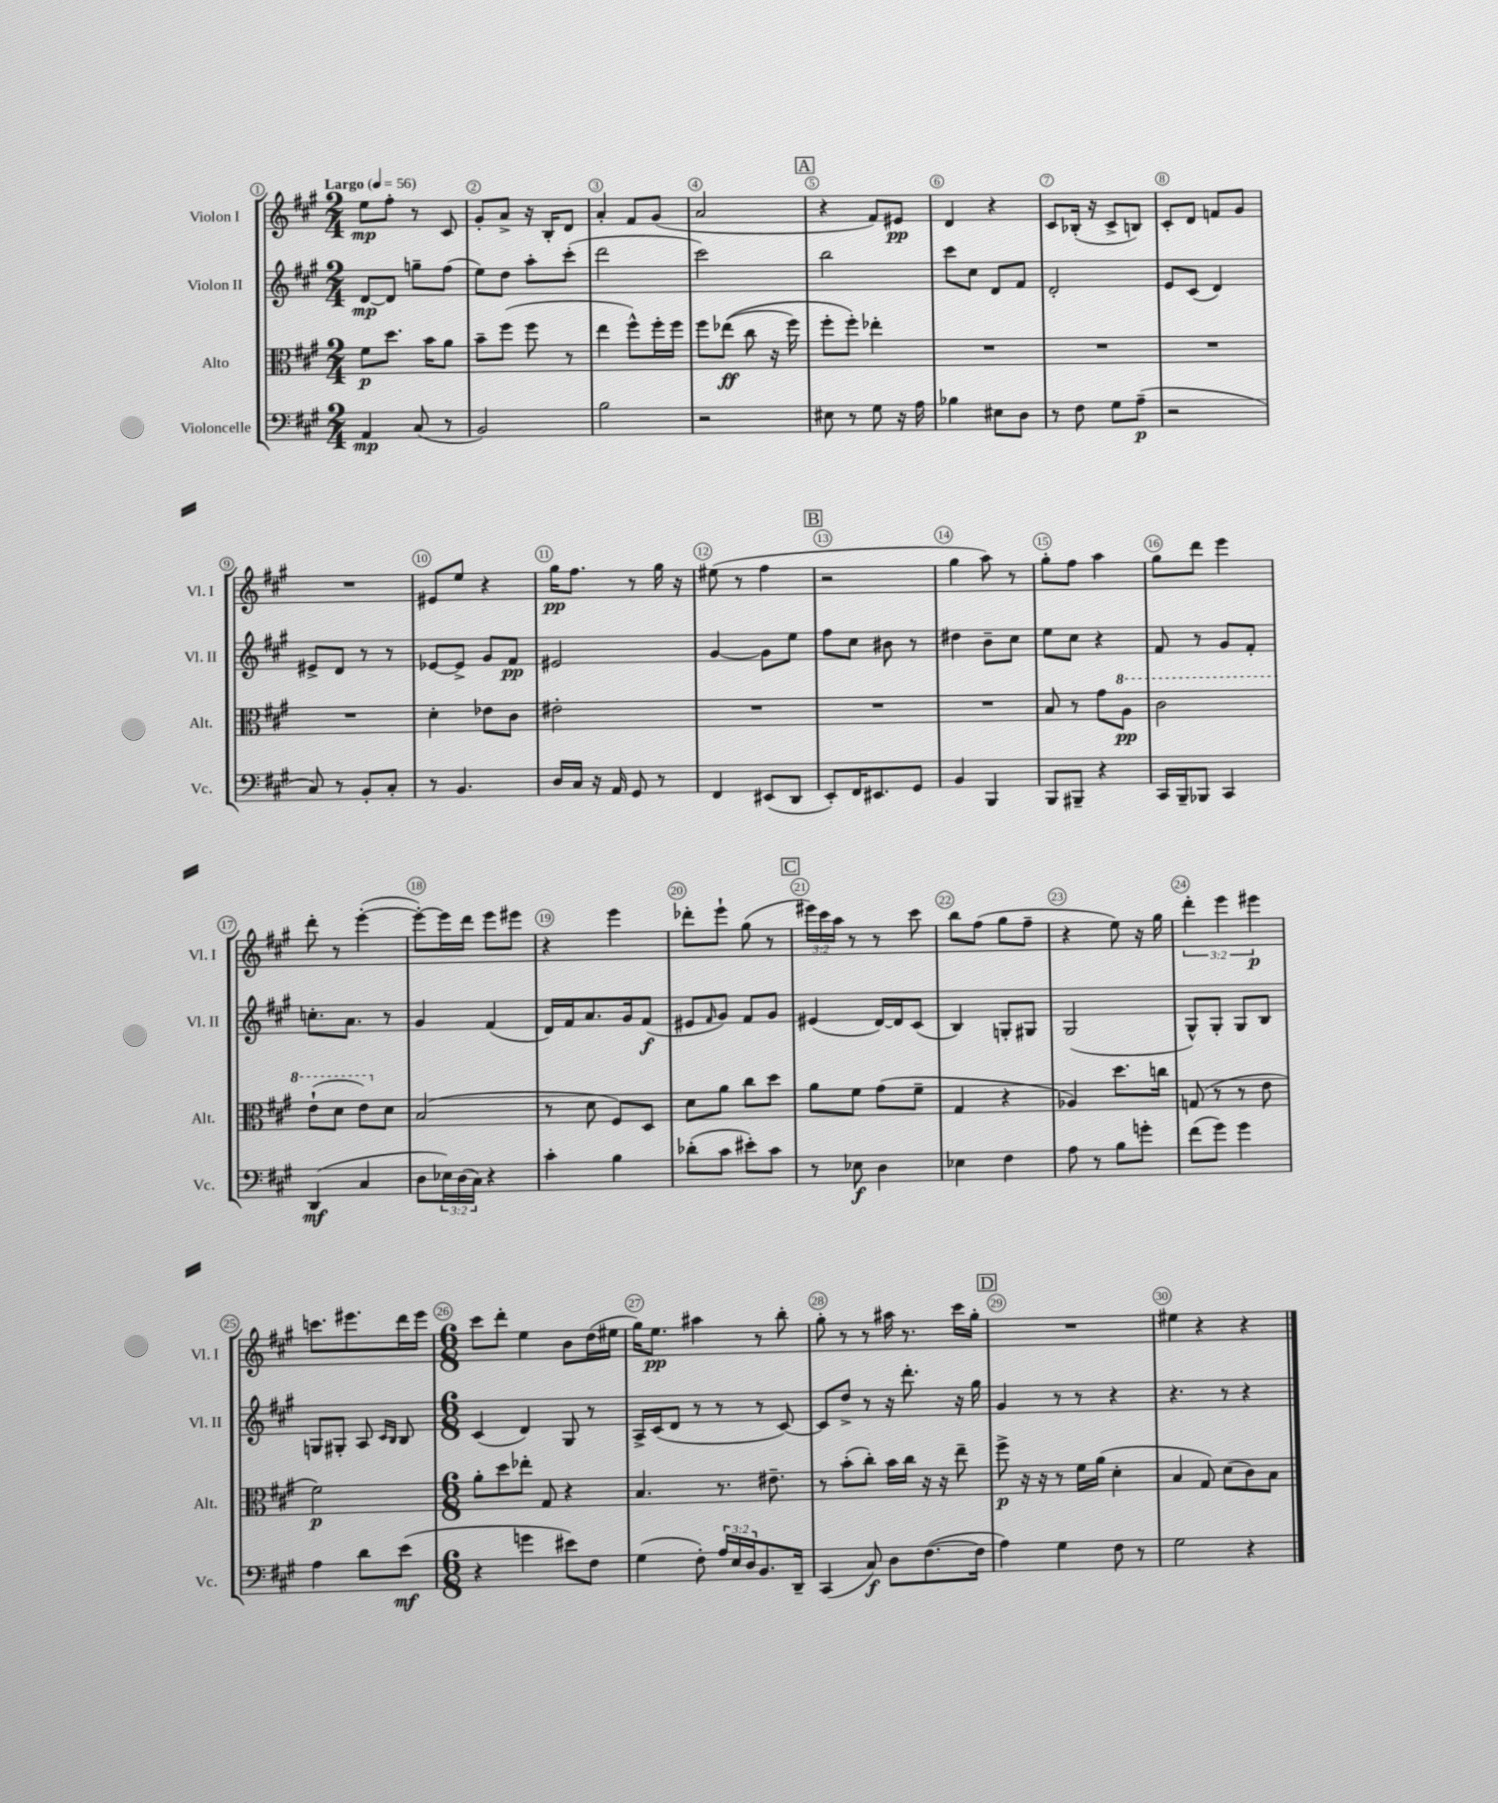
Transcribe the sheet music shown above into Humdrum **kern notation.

**kern	**dynam	**kern	**dynam	**kern	**dynam	**kern	**dynam
*part4	*part4	*part3	*part3	*part2	*part2	*part1	*part1
*staff4	*staff4	*staff3	*staff3	*staff2	*staff2	*staff1	*staff1
*I"Violoncelle	*	*I"Alto	*	*I"Violon II	*	*I"Violon I	*
*I'Vc.	*	*I'Alt.	*	*I'Vl. II	*	*I'Vl. I	*
*clefF4	*	*clefC3	*	*clefG2	*	*clefG2	*
*k[f#c#g#]	*	*k[f#c#g#]	*	*k[f#c#g#]	*	*k[f#c#g#]	*
*M2/4	*	*M2/4	*	*M2/4	*	*M2/4	*
*MM56	*	*MM56	*	*MM56	*	*MM56	*
=1	=1	=1	=1	=1	=1	=1	=1
!	!	!	!	!	!	!LO:TX:a:B:t=Largo	!
4AA/	mp	8f#\L	p	[8d/L	mp	8ee\L	mp
.	.	8.dd\J	.	8d/J]	.	8ff#'\J	.
(8C#/	.	.	.	8ggn~\L	.	8r	.
.	.	16b\KL	.	.	.	.	.
8r	.	8a\J	.	(8ff#\J	.	8c#/	.
=2	=2	=2	=2	=2	=2	=2	=2
2BB/)	.	8b~\L	.	8ee\L)	.	8g#'/L	.
.	.	(8ff#\J	.	8dd\J	.	8a^/J	.
.	.	8ff#\	.	8aa'\L	.	16r	.
.	.	.	.	.	.	16B'/KL	.
.	.	8r	.	(8ccc#'\J	.	8d/J	.
=3	=3	=3	=3	=3	=3	=3	=3
2B\	.	4ee\	.	2ddd\	.	4a'/	.
.	.	8ff#^^\L)	.	.	.	8f#/L	.
.	.	16ff#'\L	.	.	.	(8g#/J	.
.	.	16ff#\JJ	.	.	.	.	.
=4	=4	=4	=4	=4	=4	=4	=4
2r	.	8ff#\L	.	2ccc#\)	.	2a/	.
.	.	((8ee-X\J	ff	.	.	.	.
.	.	8cc#\	.	.	.	.	.
.	.	16r	.	.	.	.	.
.	.	16ff#\)	.	.	.	.	.
!!LO:REH:place=s1:t=A
=5	=5	=5	=5	=5	=5	=5	=5
8E#X\	.	8ff#'\L	.	2bb\	.	4r	.
8r	.	8ff#'\J)	.	.	.	.	.
8G#\	.	4ee-X'\	.	.	.	8f#/L)	.
16r	.	.	.	.	.	8e#X/J	pp
16A\	.	.	.	.	.	.	.
=6	=6	=6	=6	=6	=6	=6	=6
4B-X\	.	2r	.	8ccc#\L	.	4d/	.
.	.	.	.	8cc#\J	.	.	.
8E#X\L	.	.	.	8d/L	.	4r	.
8D\J	.	.	.	8f#/J	.	.	.
=7	=7	=7	=7	=7	=7	=7	=7
8r	.	2r	.	2d'/	.	8c#/L	.
8F#\	.	.	.	.	.	(16B-X'/Jk	.
.	.	.	.	.	.	16r	.
8G#\L	.	.	.	.	.	8c#^/L	.
(8A~\J	p	.	.	.	.	8Bn/J)	.
=8	=8	=8	=8	=8	=8	=8	=8
2r	.	2r	.	8e/L	.	8c#'/L	.
.	.	.	.	(8c#/J	.	8d/J	.
.	.	.	.	4d/)	.	8fn/L	.
.	.	.	.	.	.	8g#/J	.
!!LO:LB:g=z
=9	=9	=9	=9	=9	=9	=9	=9
8C#/)	.	2r	.	8e#X^/L	.	2r	.
8r	.	.	.	8d/J	.	.	.
8BB'/L	.	.	.	8r	.	.	.
8C#'/J	.	.	.	8r	.	.	.
=10	=10	=10	=10	=10	=10	=10	=10
8r	.	4d'\	.	[8e-X/L	.	8e#X/L	.
4.BB/	.	.	.	8e-^/J]	.	8ee/J	.
.	.	8e-X\L	.	8g#/L	.	4r	.
.	.	8c#\J	.	8f#/J	pp	.	.
=11	=11	=11	=11	=11	=11	=11	=11
16D/LL	.	2e#X'\	.	2e#X/	.	16gg#\KL	pp
16C#/JJ	.	.	.	.	.	8.ff#\J	.
16r	.	.	.	.	.	.	.
16AA/	.	.	.	.	.	.	.
8GG#/	.	.	.	.	.	8r	.
8r	.	.	.	.	.	16gg#\	.
.	.	.	.	.	.	16r	.
=12	=12	=12	=12	=12	=12	=12	=12
4FF#/	.	2r	.	[4g#/	.	(8ee#X\	.
.	.	.	.	.	.	8r	.
(8EE#X/L	.	.	.	8g#\L]	.	4ff#\	.
8DD/J	.	.	.	8ee\J	.	.	.
!!LO:REH:place=s1:t=B
=13	=13	=13	=13	=13	=13	=13	=13
8EE'/L)	.	2r	.	8ff#\L	.	2r	.
16FF#/K	.	.	.	8cc#\J	.	.	.
8.EE#X/	.	.	.	.	.	.	.
.	.	.	.	8b#X\	.	.	.
8GG#/J	.	.	.	8r	.	.	.
=14	=14	=14	=14	=14	=14	=14	=14
4BB/	.	2r	.	4dd#X\	.	4gg#\	.
4BBB/	.	.	.	8b~\L	.	8aa\)	.
.	.	.	.	8cc#\J	.	8r	.
=15	=15	=15	=15	=15	=15	=15	=15
8BBB/L	.	8B/	.	8ee\L	.	8gg#'\L	.
8BBB#X~/J	.	8r	.	8cc#\J	.	8ff#\J	.
4r	.	8g#\L	.	4r	.	4aa\	.
*	*	*8va	*	*	*	*	*
.	.	8a\J	pp	.	.	.	.
=16	=16	=16	=16	=16	=16	=16	=16
16CC#/LL	.	2cc#\	.	8f#/	.	8gg#\L	.
16BBB~/J	.	.	.	.	.	.	.
8BBB-X/J	.	.	.	8r	.	8ddd\J	.
4CC#/	.	.	.	8g#/L	.	4eee\	.
.	.	.	.	8f#'/J	.	.	.
!!LO:LB:g=z
=17	=17	=17	=17	=17	=17	=17	=17
(4DD/	mf	(8ee`\L	.	8.ccn'\L	.	8ddd'\	.
.	.	8dd\J	.	.	.	8r	.
.	.	.	.	8.a\J	.	.	.
4C#/	.	8ee\L)	.	.	.	([4eee'\	.
*	*	*X8va	*	*	*	*	*
.	.	8d\J	.	8r	.	.	.
=18	=18	=18	=18	=18	=18	=18	=18
8D\L	.	(2B/	.	4g#/	.	8eee'\L_)	.
24E-X\L)	.	.	.	.	.	16eee\L]	.
(24D\	.	.	.	.	.	.	.
.	.	.	.	.	.	16ddd\JJ	.
24C#\JJ)	.	.	.	.	.	.	.
4r	.	.	.	(4f#/	.	8eee\L	.
.	.	.	.	.	.	8eee#X\J	.
=19	=19	=19	=19	=19	=19	=19	=19
4c#'\	.	8r	.	16d/LL)	.	4r	.
.	.	.	.	16f#/J	.	.	.
.	.	8d\	.	8.a/	.	.	.
4B\	.	8F#/L)	.	.	.	4eee\	.
.	.	.	.	16g#/k	.	.	.
.	.	8D/J	.	(8f#/J	f	.	.
=20	=20	=20	=20	=20	=20	=20	=20
(8d-X'\L	.	8d\L	.	8e#X/L	.	8ddd-X'\L	.
.	.	.	.	16qqf#/	.	.	.
8c#\J	.	8a\J	.	8g#/J)	.	8eee`\J	.
8e#X'\L)	.	8cc#\L	.	8f#/L	.	(8gg#\	.
8c#\J	.	8dd\J	.	8g#/J	.	8r	.
!!LO:REH:place=s1:t=C
=21	=21	=21	=21	=21	=21	=21	=21
8r	.	8a\L	.	(4e#X/	.	24eee#X\LL)	.
.	.	.	.	.	.	24ccc#\	.
.	.	.	.	.	.	24aa\JJ	.
8E-X\	f	8f#\J	.	.	.	8r	.
4D\	.	(8g#\L	.	[16d/LL)	.	8r	.
.	.	.	.	16d/J]	.	.	.
.	.	8f#~\J	.	(8c#/J	.	8ccc#\	.
=22	=22	=22	=22	=22	=22	=22	=22
4E-X\	.	4G#/	.	4B/)	.	8bb\L	.
.	.	.	.	.	.	(8ff#\J	.
4F#\	.	4r	.	8Gn'/L	.	8gg#\L	.
.	.	.	.	8G#X/J	.	8ff#~\J	.
=23	=23	=23	=23	=23	=23	=23	=23
8A\	.	4A-X/)	.	(2G#/	.	4r	.
8r	.	.	.	.	.	.	.
8B\L	.	8.dd\L	.	.	.	8ee\)	.
8gn'\J	.	.	.	.	.	16r	.
.	.	16ccn\Jk	.	.	.	16gg#\	.
=24	=24	=24	=24	=24	=24	=24	=24
(8f#\L	.	(8Gn/	.	8G#^^/L)	.	6ddd'\	.
8g#\J)	.	8r	.	8G#'/J	.	.	.
.	.	.	.	.	.	6eee\	.
4g#\	.	8r	.	8G#/L	.	.	.
.	.	.	.	.	.	6eee#X\	p
.	.	8e\	.	8B/J	.	.	.
!!LO:LB:g=z
=25	=25	=25	=25	=25	=25	=25	=25
4A\	.	2f#\)	p	8Gn/L	.	8.cccn\L	.
.	.	.	.	8G#X'/J	.	.	.
.	.	.	.	.	.	8.eee#X\	.
8d\L	.	.	.	8A/	.	.	.
.	.	.	.	16qqc#/LL	.	.	.
.	.	.	.	16qqB/JJ	.	.	.
(8e\J	mf	.	.	8B/	.	16ddd\L	.
.	.	.	.	.	.	16eee#\JJ	.
=26	=26	=26	=26	=26	=26	=26	=26
*M6/8	*	*M6/8	*	*M6/8	*	*M6/8	*
4r	.	8a'\L	.	(4c#/	.	8ccc#\L	.
.	.	8dd\	.	.	.	8ddd'\J	.
4gn\	.	8ee-X'\J	.	4d/)	.	4ee\	.
.	.	8G#/	.	.	.	.	.
8e#X\L)	.	4r	.	8G#/	.	8b\L	.
8F#\J	.	.	.	8r	.	(16dd\L	.
.	.	.	.	.	.	16ee#X\JJ	.
=27	=27	=27	=27	=27	=27	=27	=27
(4G#\	.	4.B/	.	16A^/LL	.	16gg#\KL)	.
.	.	.	.	(16c#/J	.	8.ee\J	pp
.	.	.	.	8d/J	.	.	.
8F#'\)	.	.	.	8r	.	4aa#X\	.
24A/LL	.	8.r	.	8r	.	.	.
24E/	.	.	.	.	.	.	.
24D/J	.	.	.	.	.	.	.
8.BB/	.	.	.	8r	.	8r	.
.	.	8.e#X~\	.	.	.	.	.
.	.	.	.	[8c#/)	.	8bb'\	.
16DD~/Jk	.	.	.	.	.	.	.
=28	=28	=28	=28	=28	=28	=28	=28
(4CC#/	.	8r	.	8c#/L]	.	8gg#'\	.
.	.	(8b'\L	.	8dd^/J	.	8r	.
8C#/)	f	8cc#'\J)	.	8r	.	8r	.
8D\L	.	16b\LL	.	16r	.	16aa#X\	.
.	.	16cc#\JJ	.	8.ddd'\	.	8.r	.
([8.F#\	.	16r	.	.	.	.	.
.	.	16r	.	.	.	.	.
.	.	8ee~\	.	16r	.	16ccc#\LL	.
16F#\Jk]	.	.	.	16gg#\	.	16gg#'\JJ	.
!!LO:REH:place=s1:t=D
=29	=29	=29	=29	=29	=29	=29	=29
4A\)	.	8ff#^\	p	4g#/	.	2.r	.
.	.	16r	.	.	.	.	.
.	.	16r	.	.	.	.	.
4G#\	.	8r	.	8r	.	.	.
.	.	16f#\LL	.	8r	.	.	.
.	.	(16a\JJ	.	.	.	.	.
8F#\	.	4d'\	.	4r	.	.	.
8r	.	.	.	.	.	.	.
=30	=30	=30	=30	=30	=30	=30	=30
2G#\	.	4B/	.	4.r	.	4ee#X\	.
.	.	8G#/)	.	.	.	4r	.
.	.	(8d\L	.	8r	.	.	.
4r	.	8c#\)	.	4r	.	4r	.
.	.	8B\J	.	.	.	.	.
==	==	==	==	==	==	==	==
*-	*-	*-	*-	*-	*-	*-	*-
